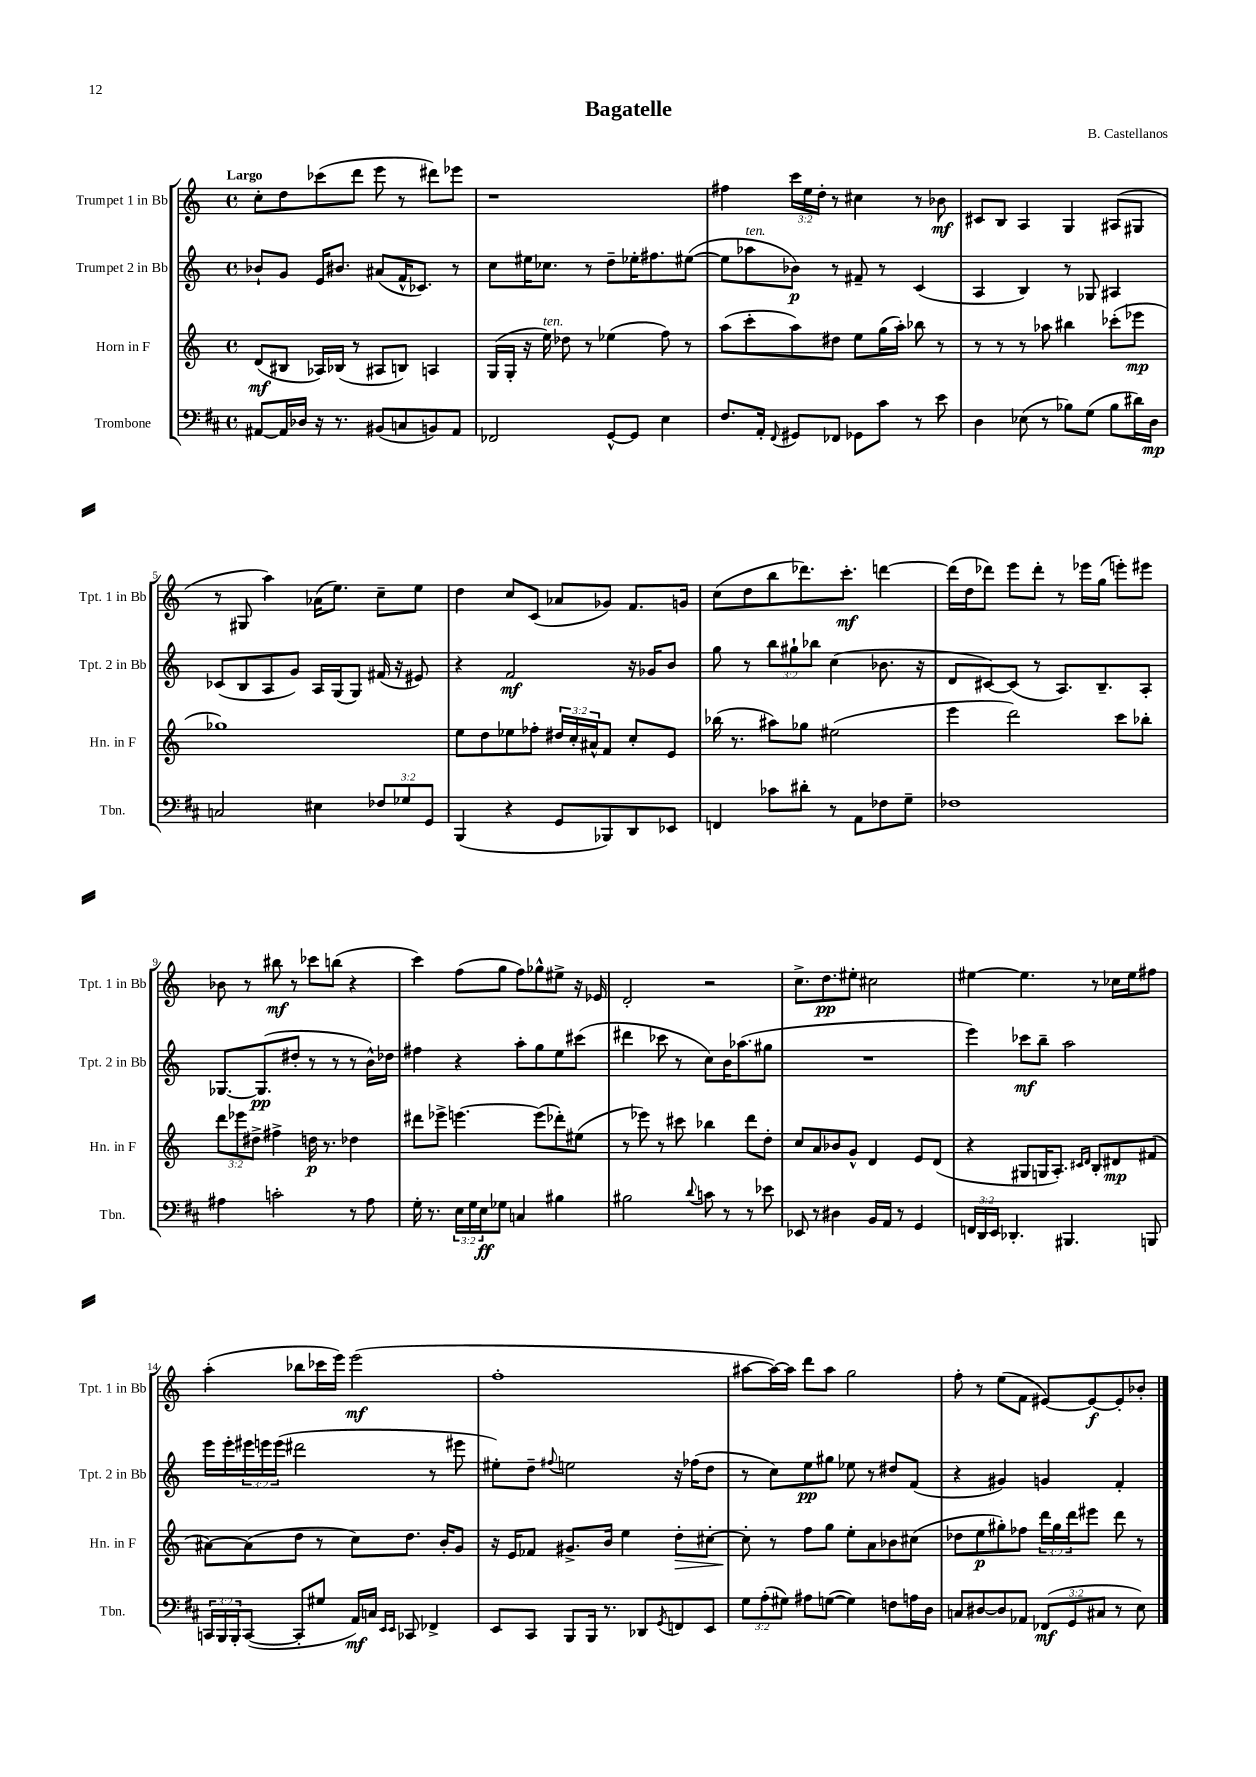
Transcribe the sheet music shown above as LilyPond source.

\header { title = "Bagatelle" composer = "B. Castellanos" }
<<
\new StaffGroup <<
\new Staff = "s0" \with { instrumentName = "Trumpet 1 in Bb" shortInstrumentName = "Tpt. 1 in Bb" } {
    \clef treble \key c \major \defaultTimeSignature \time 4/4 \override Staff.TupletNumber.text = #tuplet-number::calc-fraction-text \tempo "Largo"
    c''8-. d''8 ces'''8( d'''8 e'''8 r8 dis'''8) ees'''8 |
    r1 |
    fis''4 \tuplet 3/2 { c'''16 e''16 d''16-. } r8 cis''4 r8 bes'8\mf |
    cis'8 b8 a4 g4 ais8( gis8 |
    r8 gis8 a''4) aes'16( e''8.) c''8-- e''8 |
    d''4 c''8 c'8( aes'8 ges'8) f'8. g'16 |
    c''8( d''8 b''8 des'''8.) c'''8.-.\mf d'''4~ |
    d'''16( d''16 des'''8) e'''8 des'''8-. r8 ees'''16 g''16( e'''8-.) eis'''8 |
    bes'8 r8 bis''8\mf r8 ces'''8 b''8( r4 |
    c'''4) f''8( g''8 f''8) ges''8-^ eis''8-> r16 ees'16 |
    d'2-. r2 |
    c''8.-> d''8.\pp eis''8-. cis''2 |
    eis''4~ eis''4. r8 ces''16 eis''16 fis''8 |
    a''4-.( bes''8 ces'''16 e'''16) e'''2\mf( |
    f''1-. |
    ais''8~ ais''16~) ais''16 d'''8 ais''8 g''2 |
    f''8-. r8 e''8( f'8 eis'8~) eis'8~\f eis'8-. bes'8-. \bar "|." |
}
\new Staff = "s1" \with { instrumentName = "Trumpet 2 in Bb" shortInstrumentName = "Tpt. 2 in Bb" } {
    \clef treble \key c \major \defaultTimeSignature \time 4/4 \override Staff.TupletNumber.text = #tuplet-number::calc-fraction-text
    bes'8-! g'8 e'16 bis'8. ais'8( f'16-^ ces'8.) r8 |
    c''8 eis''16 ces''8. r8 d''8-- ees''16-. fis''8. eis''8~( |
    eis''8 aes''8^\markup { \italic "ten." } bes'8\p) r8 fis'8-- r8 c'4( |
    a4 b4) r8 ges8 ais4 |
    ces'8( b8 a8 g'8) a16 g16( g8) fis'16( r16 eis'8) |
    r4 f'2\mf r16 ges'16 b'8 |
    g''8 r8 \tuplet 3/2 { b''8 gis''8-! bes''8 } c''4( bes'8. r16 |
    d'8 cis'8~) cis'8( r8 a8.) b8.-- a8-. |
    ges8.~ ges8.\pp( dis''8-. r8 r8 r8 b'16-^) des''16 |
    fis''4 r4 a''8-. g''8 e''8 cis'''8( |
    dis'''4 ces'''8 r8 c''8) b'16 aes''8.( gis''8 |
    R1 |
    e'''4) ces'''8\mf b''8-- a''2 |
    e'''16 e'''16-. \tuplet 3/2 { eis'''16 e'''16 e'''16( } dis'''2 r8 eis'''8 |
    eis''8-.) d''8-- \appoggiatura { fis''8 } e''2 r16 fes''16( d''8 |
    r8 c''8) e''8\pp gis''8 ees''8 r8 dis''8 f'8( |
    r4 gis'4) g'4 f'4-. \bar "|." |
}
\new Staff = "s2" \with { instrumentName = "Horn in F" shortInstrumentName = "Hn. in F" } {
    \clef treble \key c \major \defaultTimeSignature \time 4/4 \override Staff.TupletNumber.text = #tuplet-number::calc-fraction-text
    d'8\mf( bis8 aes16) bes16( r8 ais8 b8) a4 |
    g16( g16-. r16 e''16^\markup { \italic "ten." }) des''8 r8 ees''4( f''8) r8 |
    a''8( c'''8-. a''8) dis''8 e''8 g''16( a''16-.) bes''8 r8 |
    r8 r8 r8 aes''8 bis''4 ces'''8-.( ees'''8\mp |
    ges''1) |
    e''8 d''8 ees''8 fes''8-. \tuplet 3/2 { dis''16 c''16-. ais'16-^ } f'8 c''8-. e'8 |
    bes''16( r8. ais''8) ges''8 eis''2( |
    e'''4 d'''2) c'''8 bes''8-. |
    \tuplet 3/2 { d'''8 ees'''8 dis''8-> } fis''4-> d''16\p r8. des''4 |
    dis'''8 ees'''8-> e'''4.~ e'''8( des'''8-.) eis''8( |
    r8 ees'''8) r8 cis'''8 bes''4 d'''8 d''8-. |
    c''8 a'8 bes'8 g'8-^ d'4 e'8 d'8( |
    r4 gis8 g16 a8.-.) \grace { cis'16 d'16 } b8-. dis'8\mp fis'8( |
    ais'8~) ais'8( d''8 r8 c''8) d''8. b'16-. g'8 |
    r16 e'16 fes'8 gis'8.-> b'16 e''4 d''8-.\> cis''8~-. |
    cis''8-.\! r8 f''8 g''8 e''8-. a'8 bes'8 cis''8( |
    des''8 e''8\p gis''8-.) fes''8 \tuplet 3/2 { d'''16 gis''16 d'''16 } eis'''8 d'''8 r8 \bar "|." |
}
\new Staff = "s3" \with { instrumentName = "Trombone" shortInstrumentName = "Tbn." } {
    \clef bass \key d \major \defaultTimeSignature \time 4/4 \override Staff.TupletNumber.text = #tuplet-number::calc-fraction-text
    ais,8~ ais,16 des16 r16 r8. bis,8( c8 b,8) ais,8 |
    fes,2 g,8~-^ g,8 e4 |
    fis8. a,16-. \appoggiatura { fis,8 } gis,8 fes,8 ges,8 cis'8 r8 e'8 |
    d4 ees8( r8 bes8) g8( bes8 dis'16) d16\mp |
    c2 eis4 \tuplet 3/2 { fes8 ges8 g,8 } |
    b,,4( r4 g,8 bes,,8) d,8 ees,8 |
    f,4 ces'8 dis'8-. r8 a,8 fes8 g8-- |
    fes1 |
    ais4 c'2-. r8 ais8 |
    g16-. r8. \tuplet 3/2 { e16 g16 e16\ff } ges8 c4 bis4 |
    bis2 \appoggiatura { d'8 } c'8 r8 r8 ees'8 |
    ees,8 r8 dis4 b,16 a,16 r8 g,4 |
    \tuplet 3/2 { f,16 d,16 e,16 } des,4.-. bis,,4. b,,8 |
    \tuplet 3/2 { c,16 b,,16 b,,16-. } c,8~( c,8-. gis8 a,16\mf) c16 \grace { e,16 e,16 } ces,8 fes,4-> |
    e,8 cis,8 b,,8 b,,16 r8. des,8 \acciaccatura { g,8 } f,8 e,8 |
    \tuplet 3/2 { g8 a8-.( gis8) } ais8 g8~( g4) f8 a16 d16 |
    c8 dis8~ dis8 aes,8 \tuplet 3/2 { fes,8\mf( g,8 cis8 } r8 e8) \bar "|." |
}
>>
>>
